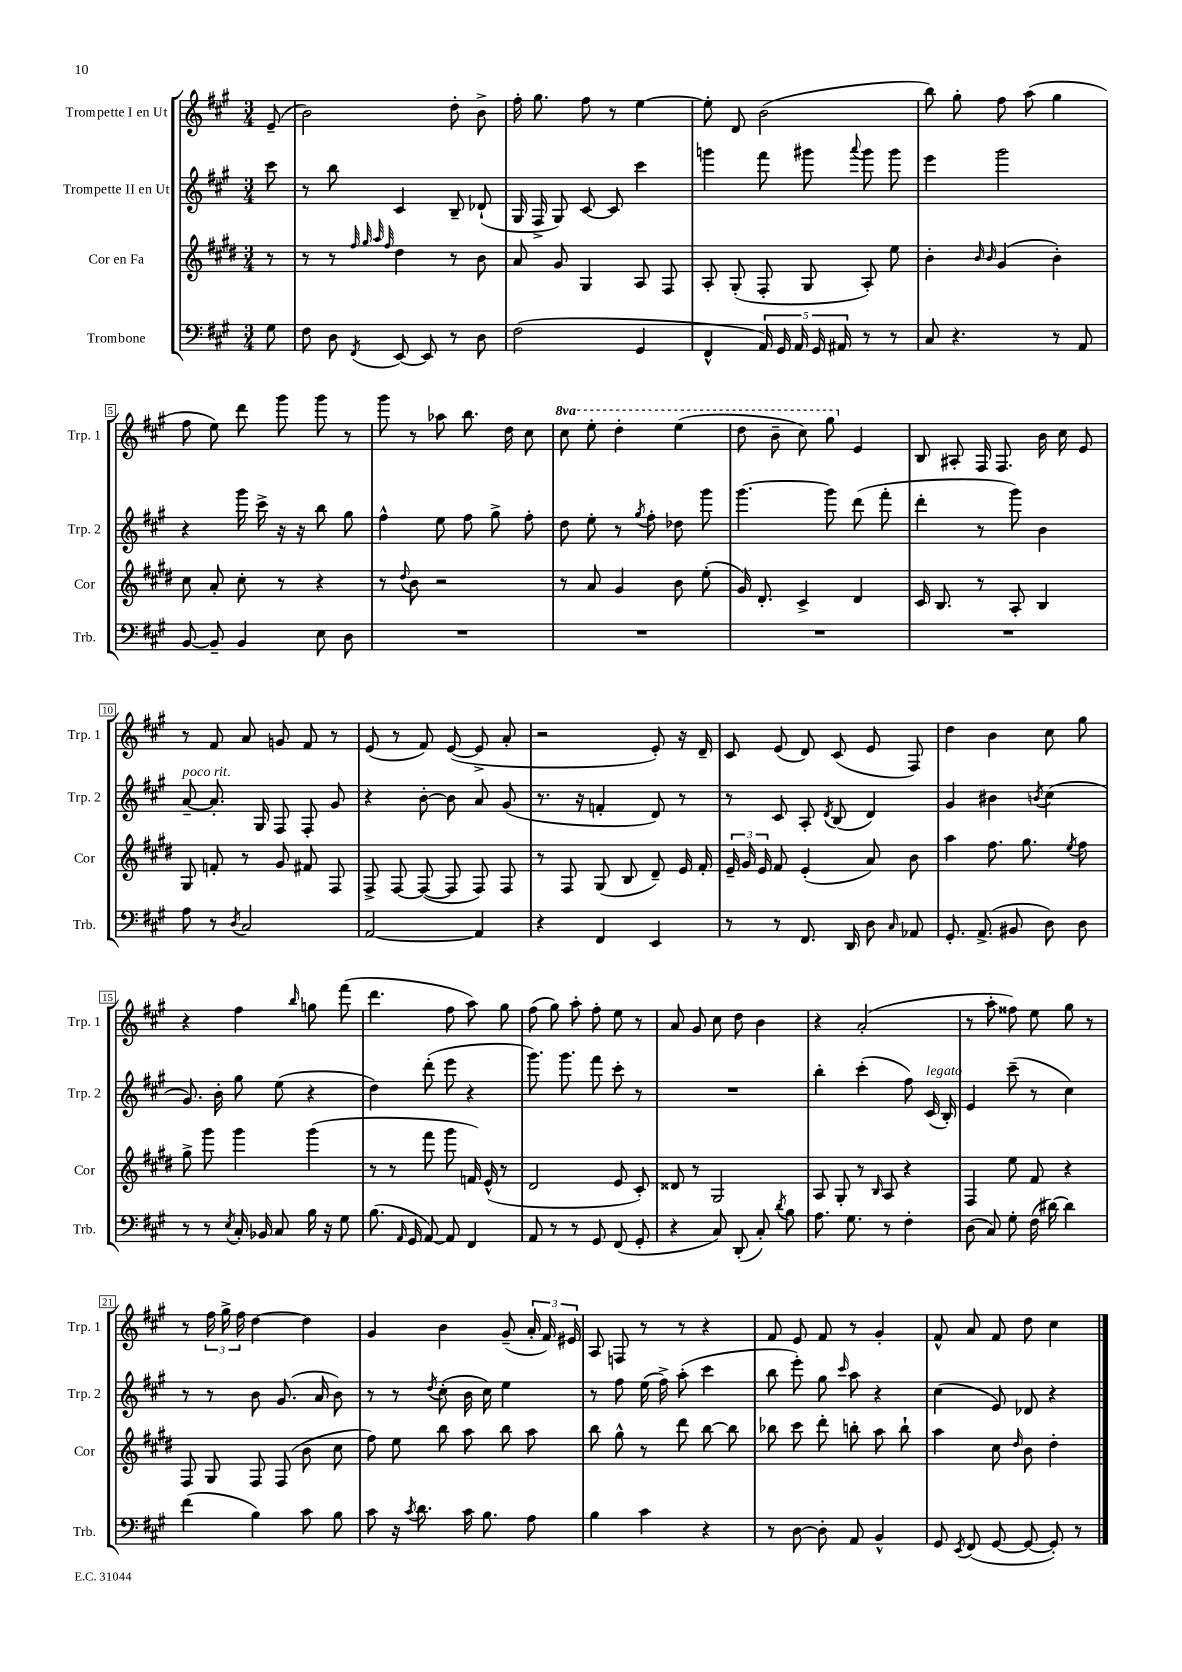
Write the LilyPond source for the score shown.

<<
\new StaffGroup <<
\new Staff = "s0" \with { instrumentName = "Trompette I en Ut" shortInstrumentName = "Trp. 1" } {
    \clef treble \key a \major \numericTimeSignature \time 3/4 \set Staff.ottavationMarkups = #ottavation-simple-ordinals \partial 8
    \autoBeamOff e'8--( |
    b'2) d''8-. b'8-> |
    fis''16-. gis''8. fis''8 r8 e''4~ |
    e''8-. d'8 b'2( |
    b''8) gis''8-. fis''8 a''8( gis''4 |
    fis''8 e''8) d'''8 gis'''8 gis'''8 r8 |
    gis'''8 r8 aes''8 b''8. d''16 cis''8 |
    \ottava #1 cis'''8 e'''8-. d'''4-. e'''4( |
    d'''8 b''8-- cis'''8) gis'''8 \ottava #0 e'4 |
    b8 ais8-. fis16 fis8. b'16 cis''16 e'8 |
    r8 fis'8 a'8 g'8 fis'8 r8 |
    e'8( r8 fis'8) e'8~( e'8-> a'8-. |
    r2 e'8-.) r16 d'16-- |
    cis'8 e'8( d'8) cis'8( e'8 fis8) |
    d''4 b'4 cis''8 gis''8 |
    r4 fis''4 \grace { b''16 } g''8 fis'''8( |
    d'''4. fis''8 a''8) gis''8 |
    fis''8( gis''8) a''8-. fis''8-. e''8 r8 |
    a'8 gis'8 cis''8 d''8 b'4 |
    r4 a'2-.( |
    r8 a''8-. fisis''8) e''8 gis''8 r8 |
    r8 \tuplet 3/2 { fis''16 gis''16-> fis''16 } d''4~ d''4 |
    gis'4 b'4 gis'8--( \tuplet 3/2 { a'16-. fis'16) eis'16 } |
    a8 f8 r8 r8 r4 |
    fis'8 e'8 fis'8 r8 gis'4-. |
    fis'8-^ a'8 fis'8 d''8 cis''4 \bar "|." |
}
\new Staff = "s1" \with { instrumentName = "Trompette II en Ut" shortInstrumentName = "Trp. 2" } {
    \clef treble \key a \major \numericTimeSignature \time 3/4 \partial 8
    \autoBeamOff cis'''8 |
    r8 b''8 cis'4 b8-- des'8-!( |
    gis16 fis16-> gis8) cis'8~ cis'8 cis'''4 |
    g'''4 fis'''8 gis'''8 \appoggiatura { a'''8 } gis'''8 gis'''8 |
    e'''4 gis'''2 |
    r4 gis'''16 cis'''16-> r16 r16 b''8 gis''8 |
    fis''4-^ e''8 fis''8 gis''8-> fis''8-. |
    d''8 e''8-. r8 \acciaccatura { gis''8 } fis''8-. des''8 gis'''8 |
    gis'''4.~ gis'''8 d'''8( fis'''8-. |
    d'''4-. r8 gis'''8) b'4 |
    a'8~--^\markup { \italic "poco rit." } a'8.-. gis16 fis8 fis8-. gis'8 |
    r4 b'8~-. b'8 a'8 gis'8( |
    r8. r16 f'4-. d'8) r8 |
    r8 cis'8 a8-. \acciaccatura { d'8 } b8( d'4) |
    gis'4 bis'4 \acciaccatura { b'8 } cis''4( |
    gis'8.) b'16-. gis''8 e''8( r4 |
    d''4) d'''8-.( e'''8 r4 |
    gis'''8.) gis'''8. fis'''8 cis'''8-. r8 |
    R2. |
    b''4-. cis'''4-.( fis''8) cis'16^\markup { \italic "legato" }( b16-.) |
    e'4 cis'''8--( r8 cis''4) |
    r8 r8 b'8 gis'8.( a'16 b'8) |
    r8 r8 \acciaccatura { d''8 } cis''8-.( b'16 cis''16) e''4 |
    r8 fis''8 e''16( fis''16->) a''8-.( cis'''4 |
    b''8 e'''8-.) gis''8 \grace { cis'''16 } a''8 r4 |
    cis''4( e'8) des'8 r4 \bar "|." |
}
\new Staff = "s2" \with { instrumentName = "Cor en Fa" shortInstrumentName = "Cor" } {
    \clef treble \key e \major \numericTimeSignature \time 3/4 \partial 8
    \autoBeamOff r8 |
    r8 r8 \grace { fis''32 gis''32 a''32 fis''32 } dis''4 r8 b'8 |
    a'8 gis'8 gis4 a8 fis8 |
    a8-. gis8-.( fis8-. gis8 a8-.) e''8 |
    b'4-. \grace { b'16 b'16 } gis'4( b'4-.) |
    cis''8 a'8-. cis''8-. r8 r4 |
    r8 \appoggiatura { dis''8 } b'8 r2 |
    r8 a'8 gis'4 b'8 e''8-.( |
    gis'16) dis'8.-. cis'4-> dis'4 |
    cis'16 b8. r8 a8-. b4 |
    gis8 f'8-. r8 gis'8 fis'8 fis8 |
    fis8-> fis8~ fis8~( fis8 fis8) fis8 |
    r8 fis8 gis8( b8 dis'8--) e'16 fis'16-. |
    \tuplet 3/2 { e'16-- gis'16 e'16 } fis'8 e'4-.( a'8) b'8 |
    a''4 fis''8. gis''8. \acciaccatura { e''8 } fis''8 |
    gis''8-> gis'''8 gis'''4 gis'''4( |
    r8 r8 fis'''8 gis'''8 f'16) e'16-^( r8 |
    dis'2 e'8 cis'8-.) |
    disis'8 r8 gis2 |
    a8 gis8-. r8 \grace { b16 } a8 r4 |
    fis4 e''8 fis'8 r4 |
    fis8 gis8 fis8 fis8( b'8 cis''8 |
    fis''8) e''8 b''8 a''8 b''8 a''8 |
    b''8 gis''8-^ r8 dis'''8 b''8~ b''8 |
    bes''8 cis'''8 dis'''8-. b''8-. a''8 b''8-! |
    a''4 cis''8 \grace { dis''16 } b'8 dis''4-. \bar "|." |
}
\new Staff = "s3" \with { instrumentName = "Trombone" shortInstrumentName = "Trb." } {
    \clef bass \key a \major \numericTimeSignature \time 3/4 \partial 8
    \autoBeamOff gis8 |
    fis8 d8 \acciaccatura { fis,8 } e,8~ e,8 r8 d8 |
    fis2( gis,4 |
    fis,4-^ \tuplet 5/4 { a,16) gis,16 a,16 gis,16 ais,16 } r8 r8 |
    cis8 r4. r8 a,8 |
    b,8~ b,8-- b,4 e8 d8 |
    R2. |
    R2. |
    R2. |
    R2. |
    a8 r8 \acciaccatura { d8 } cis2 |
    a,2~ a,4 |
    r4 fis,4 e,4 |
    r8 r8 fis,8. d,16 d8 \grace { cis16 } aes,8 |
    gis,8.-. a,8.->( bis,8 d8) d8 |
    r8 r8 \acciaccatura { e8 } cis16-. bes,16 cis8 b16 r16 gis8 |
    b8.( \grace { a,16 } gis,16 a,8~) a,8 fis,4 |
    a,8 r8 r8 gis,8 fis,8( gis,8-. |
    r4 cis8) d,8-.( cis8-.) \acciaccatura { d'8 } b8 |
    a8. gis8. r8 fis4-. |
    d8( cis8) gis8-. fis16( dis'16~) dis'4 |
    fis'4( b4) cis'8 b8 |
    cis'8 r16 \acciaccatura { cis'8 } d'8. cis'16 b8. a8 |
    b4 cis'4 r4 |
    r8 d8~ d8-. a,8 b,4-^ |
    gis,8 \acciaccatura { e,8 } fis,8( gis,8~ gis,8~ gis,8-.) r8 \bar "|." |
}
>>
>>
\layout { \context { \Score \override BarNumber.stencil = #(make-stencil-boxer 0.1 0.3 ly:text-interface::print) } }
